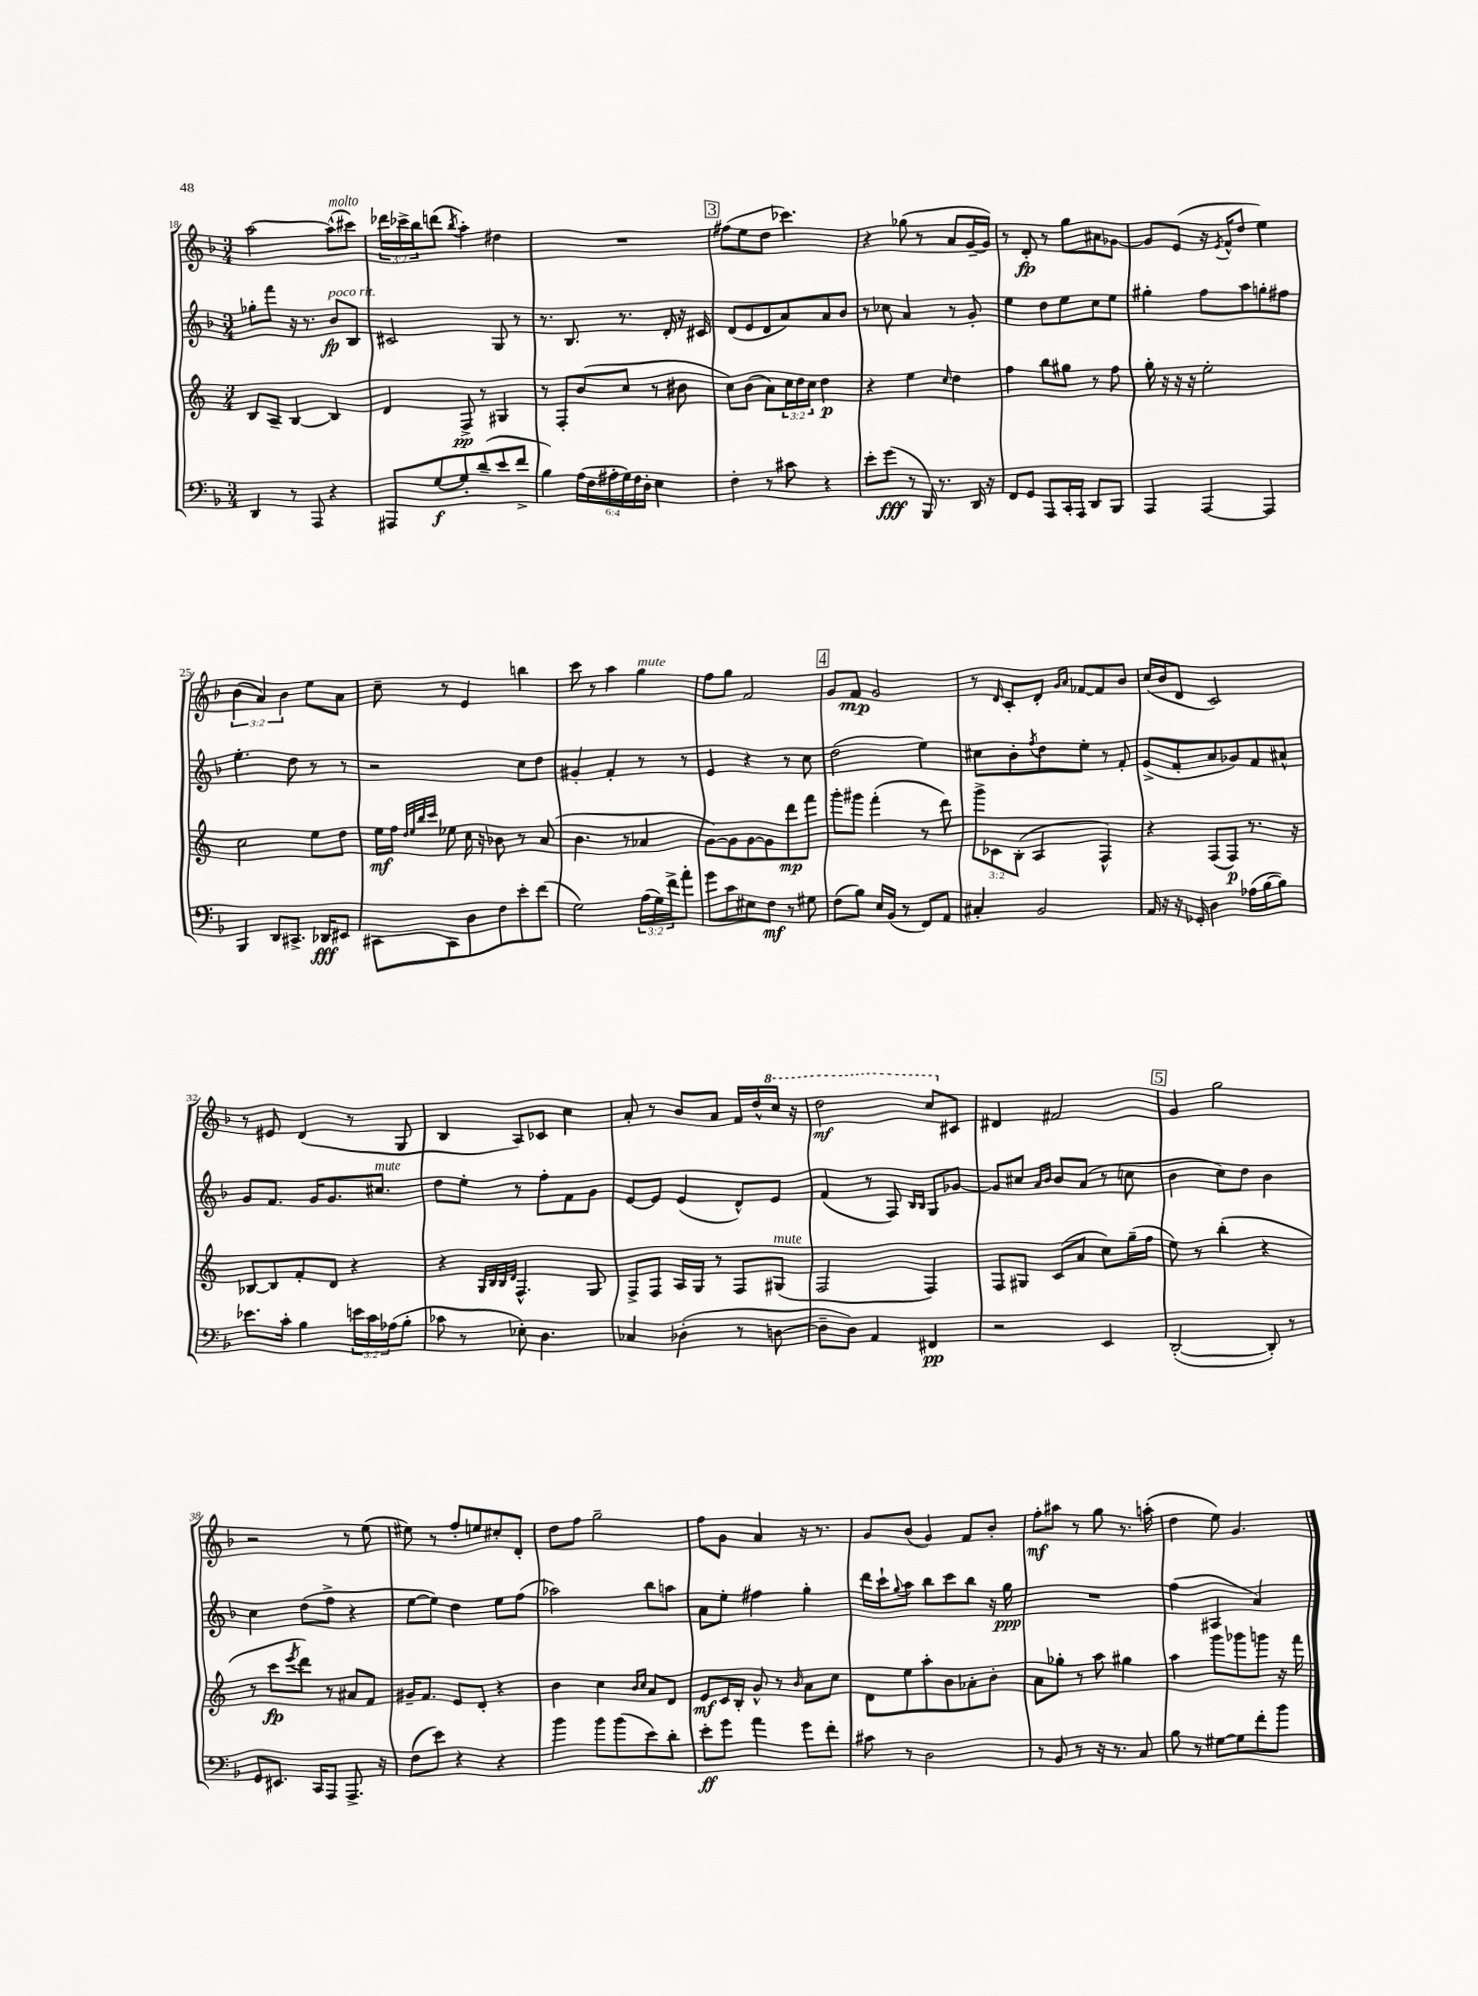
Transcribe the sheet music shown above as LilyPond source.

<<
\new StaffGroup <<
\new Staff = "s0" {
    \clef treble \key f \major \numericTimeSignature \time 3/4 \override Staff.TupletNumber.text = #tuplet-number::calc-fraction-text
    a''2~ a''8-^^\markup { \italic "molto" }( cis'''8) |
    \tuplet 3/2 { des'''16 ces'''16-> bes''16 } d'''8( \acciaccatura { bes''8 } a''4-.) dis''4 |
    R2. |
    \mark \markup { \box "3" } fis''8( e''8 d''8 ces'''4.) |
    r4 ges''8( r8 a'8 g'16~-- g'16) |
    r8 d'8-.\fp r8 g''8 ais'8 ges'8~ |
    ges'8 e'8( r16 \acciaccatura { e'8 } f'16-^ d''8 e''4) |
    \tuplet 3/2 { bes'4( a'4) bes'4 } e''8 a'8 |
    c''8-- r8 e'4 b''4 |
    c'''8 r8 a''4 g''4^\markup { \italic "mute" } |
    f''8 g''8 f'2 |
    \mark \markup { \box "4" } g'8 f'8\mp g'2 |
    r8 \grace { d'16 } c'8-. d'8-. \grace { g'16 a'16 } fes'8~ fes'8 bes'8 |
    c''16( bes'16 d'8 c'2) |
    r8 eis'8 d'4( r8 g8 |
    bes4 a8) ces'8 c''4 |
    a'8-. r8 bes'8 a'8 f'16 d''16-^ \ottava #1 c'''16 r16 |
    d'''2\mf c'''8 \ottava #0 cis'8 |
    dis'4 fis'2 |
    \mark \markup { \box "5" } g'4 g''2 |
    r2 r8 e''8( |
    eis''8) r8 f''8-. e''8 cis''8-. d'8-. |
    d''8 f''8 g''2-- |
    f''8 g'8 a'4 r16 r8. |
    g'8 bes'8( g'4) f'8 bes'8-. |
    f''8-.\mf ais''8 r8 g''8 r8. a''16-.( |
    d''4 e''8) g'4. \bar "|." |
}
\new Staff = "s1" {
    \clef treble \key f \major \numericTimeSignature \time 3/4
    ges''8-. f'''8 r16 r8. bes'8\fp^\markup { \italic "poco rit." } bes8 |
    cis'2 g8 r8 |
    r8. bes8. r8. d'16-. r16 cis'16 |
    \mark \markup { \box "3" } d'8( e'8 d'8 a'8) a'8 bes'8 |
    r8 ces''8 a'4 r8 g'8-. |
    e''4 d''8 e''8 c''8 e''8 |
    gis''4-. f''8 a''8 g''8-. fis''8 |
    e''4.-. d''8 r8 r8 |
    r2 c''8 d''8 |
    gis'4-. f'4-. r8 r8 |
    e'4 r4 r8 c''8 |
    \mark \markup { \box "4" } d''2( e''4) |
    cis''8 bes'8-. \acciaccatura { f''8 } d''8 e''8-. r8 f'8-. |
    e'8->( f'8-. a'8 ges'8) f'8 ais'8-^ |
    g'8 f'8. g'16 g'8. cis''8.^\markup { \italic "mute" } |
    d''8 e''8-. r8 f''8-. f'8 g'8 |
    e'8~ e'8 e'4( d'8-^) e'8 |
    f'4( r8 f8) \grace { bes16 bes16 } g8 ges'8~ |
    ges'8 cis''8 \grace { a'16 bes'16 } bes'8 a'8( r8 c''8 |
    \mark \markup { \box "5" } bes'4 c''8) d''8 bes'4 |
    c''4 d''8( f''8-> r4 |
    e''8~ e''8) d''4 e''8 f''8( |
    aes''2) bes''8 a''8 |
    a'8 e''8-. fis''4 g''4-. |
    d'''16 c'''16-! \appoggiatura { g''8 } a''8 bes''8 c'''8 bes''8 r16 g''16\ppp |
    R2. |
    f''4( ais4 a'4) \bar "|." |
}
\new Staff = "s2" {
    \clef treble \key c \major \numericTimeSignature \time 3/4 \override Staff.TupletNumber.text = #tuplet-number::calc-fraction-text
    b8 a8-- b4~ b4 |
    d'4 f8->\pp r8 gis4 |
    r8 f8-. b'8( c''8 r8 bis'8 |
    \mark \markup { \box "3" } c''8) b'8( a'8) \tuplet 3/2 { c''16 d''16 c''16 } d''4\p |
    r4 e''4 \grace { c''16 } d''4 |
    f''4 b''8 gis''8 r8 f''8 |
    g''16-. r16 r16 r16 e''2-. |
    c''2 e''8 d''8 |
    e''16\mf f''16 \grace { d''32 e''32 b''32 c'''32 } ees''8 c''16 r16 bes'8 r8 a'8( |
    b'4. r8 aes'4 |
    g'8~) g'8 g'8~ g'8 d'''8\mp f'''8 |
    \mark \markup { \box "4" } g'''8-. gis'''8 f'''4-.( r8 d'''8) |
    \tuplet 3/2 { g'''8-> ces'8 b8-.( } a4 f4-^) |
    r4 f8( f8\p) r8. r16 |
    bes8~ bes8 f'8-. d'8 r4 |
    r4 \grace { g32 b32 b32 d'32 } f4.-^ g8 |
    f8-> f8 a16 g16 r8 f8 gis8^\markup { \italic "mute" }( |
    f2 f4) |
    f8 gis8 c'8( a'8 c''8) g''16--( f''16 |
    \mark \markup { \box "5" } e''8) r8 b''4-.( r4 |
    r8 c'''8\fp \acciaccatura { e'''8 } d'''8) r8 ais'8 f'8 |
    gis'16-- f'8. e'8 d'8-. r4 |
    b'4 c''4 \grace { b'16 c''16 } a'8 d'8 |
    e'8\mf c'16 b16-. g'8-^ r8 \grace { b'16 } a'8 c''8 |
    d'8 e''8 a''8-. b'8 aes'8-. b'8-. |
    a'8 ges''8-. r8 a''8 gis''4 |
    a''4 g'''8 ges'''8 g'''8 r16 f'''16 \bar "|." |
}
\new Staff = "s3" {
    \clef bass \key f \major \numericTimeSignature \time 3/4 \override Staff.TupletNumber.text = #tuplet-number::calc-fraction-text
    d,4 r8 a,,8 r4 |
    ais,,8 g8~\f g8-. d'8--( e'8 f'8-> |
    bes4) \tuplet 6/4 { a16( f16 ais16-. g16) f16 d16-. } e4 |
    \mark \markup { \box "3" } f4-. r8 cis'8 r4 |
    e'8-. g'8\fff( r8 bes,,16) r8. d,16 r16 |
    f,8 g,8 a,,8 c,16-. a,,16 d,8 bes,,8 |
    a,,4 a,,4~ a,,4 |
    bes,,4 d,8 cis,8.-> des,16\fff eis,8 |
    cis,8~ cis,8 d8 f8 e'8-. f'8( |
    g2) \tuplet 3/2 { a16( g16) f'16-> } a'8-. |
    g'8 c'8 eis8 f8\mf r8 gis8 |
    \mark \markup { \box "4" } f8( bes8) e16 bes,16( r8 f,8) a,8 |
    cis4-. bes,2 |
    a,16 r16 r16 ges,16-. d4 aes16( bes16~ bes8) |
    ees'8. c'16-. bes4 \tuplet 3/2 { e'16 c'16 aes16( } bes8-. |
    ces'8 r8 ees8-.) d4. |
    ces4 des4-.( r8 d8~ |
    d8-- d8) a,4 fis,4\pp |
    r2 e,4 |
    \mark \markup { \box "5" } d,2~-.( d,8-.) r8 |
    g,8 eis,8. c,16 a,,8 a,,8.-> r16 |
    f8( e'8) r4 r4 |
    bes'4 bes'8 bes'8( e'8) d'8-. |
    e'8-.\ff g'8 a'4 g'8 f'8-. |
    cis'8 r8 d2 |
    r8 bes,8 r8 r16 r8. c8 |
    bes8 r8 gis8~ gis8 f'8-. bes'8 \bar "|." |
}
>>
>>
\layout { \context { \Score currentBarNumber = #18 } }
